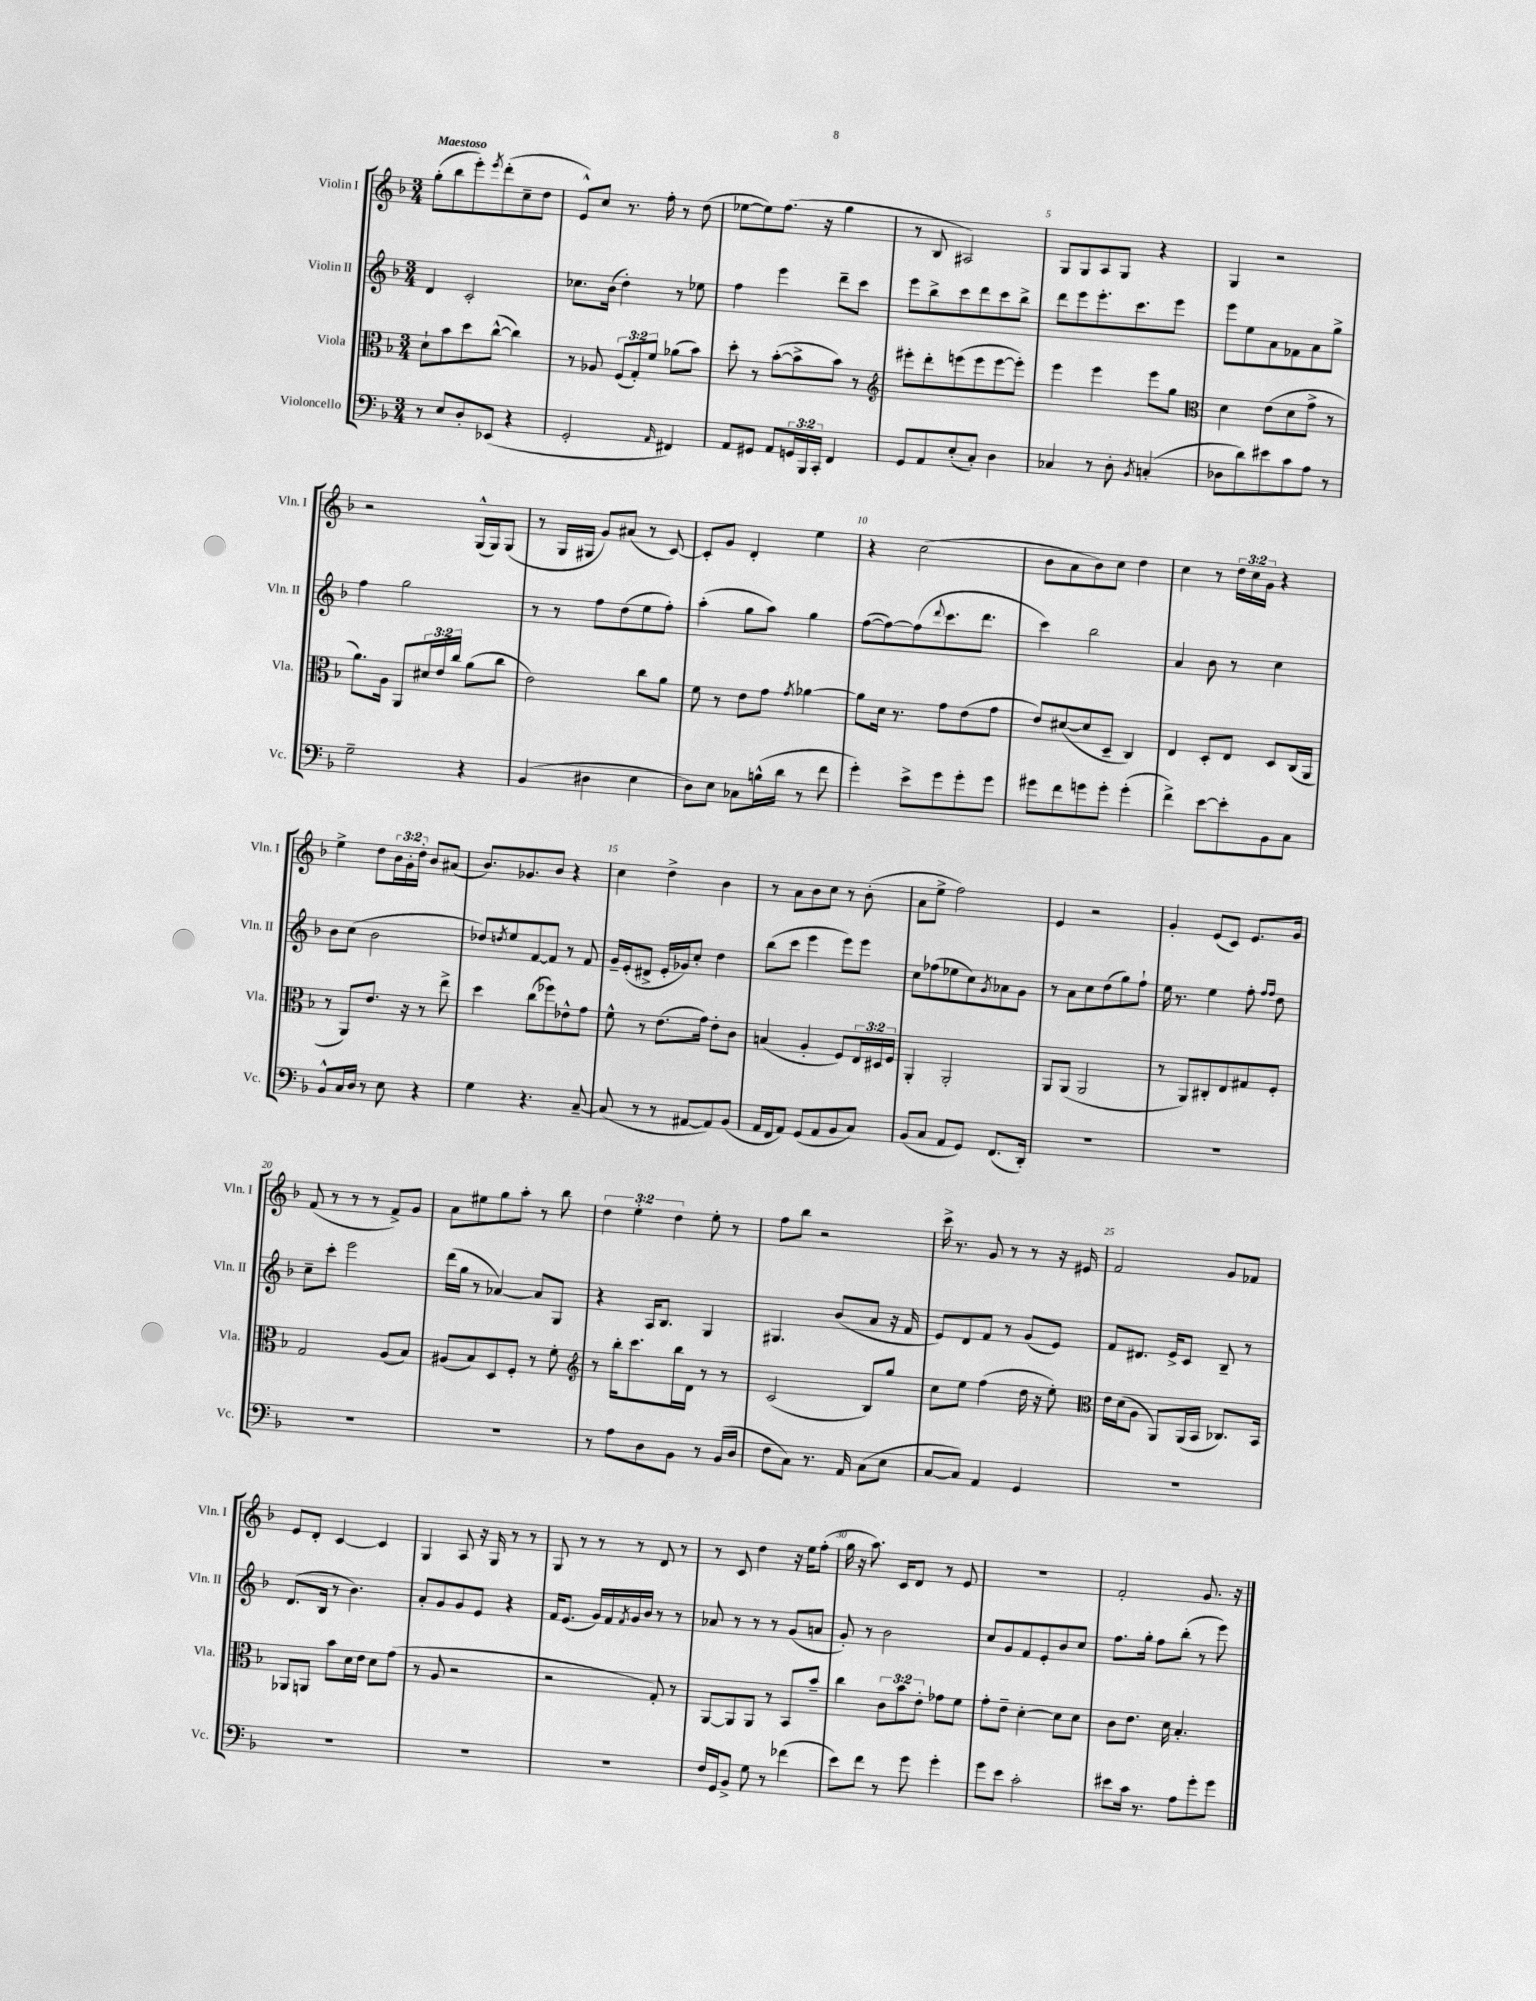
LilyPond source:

<<
\new StaffGroup <<
\new Staff = "s0" \with { instrumentName = "Violin I" shortInstrumentName = "Vln. I" } {
    \clef treble \key f \major \numericTimeSignature \time 3/4 \override Staff.TupletNumber.text = #tuplet-number::calc-fraction-text \tempo "Maestoso"
    g''8-.( bes''8 e'''8-.) \acciaccatura { e'''8 } d'''8-.( c''8-- d''8 |
    e'8-^) c''8 r8. f''16-. r8 d''8( |
    ees''8~ ees''8) f''8.( r16 g''4 |
    r8 bes8 ais2) |
    g8 g8 a8 g8 r4 |
    g4 r2 |
    r2 g16-^( g16) g8( |
    r8 g16 gis16 g'8) ais'8( r8 c'8~) |
    c'8-. g'8 d'4-. e''4 |
    r4 c''2( |
    bes'8 a'8 bes'8) c''8 d''4 |
    c''4 r8 \tuplet 3/2 { d''16 c''16 g'16 } r4 |
    e''4-> d''8 \tuplet 3/2 { bes'16 g'16-. d''16-. } bes'8 ais'8( |
    bes'8.) ges'8. bes'8 r4 |
    c''4 d''4-> bes'4 |
    r8 a'8 bes'8 c''8 r8 bes'8-.( |
    a'8 e''8-> f''2) |
    e'4 r2 |
    g'4-. e'8( c'8) e'8. g'16 |
    f'8( r8 r8 r8 f'8->) g'8 |
    a'8 eis''8 g''8 a''8-. r8 bes''8 |
    \tuplet 3/2 { d''4 e''4-. d''4 } e''8-. r8 |
    f''8 bes''8 r2 |
    c'''16-> r8. g'8 r8 r8 r16 eis'16 |
    f'2 g'8 fes'8 |
    e'8 d'8-. c'4~ c'4 |
    g4 a8 r16 g16 r8 r8 |
    g8 r8 r8 r8 d'8 r8 |
    r8 c'8 d''4 r16 e''16 f''8-.( |
    g''16 r16 a''8.) c'16 d'8 r8 e'8 |
    R2. |
    f'2-. g'8. r16 \bar "|." |
}
\new Staff = "s1" \with { instrumentName = "Violin II" shortInstrumentName = "Vln. II" } {
    \clef treble \key f \major \numericTimeSignature \time 3/4
    d'4 c'2-. |
    ces''8. bes'16( d''4-.) r8 ees''8 |
    f''4 e'''4 d'''8-- c'''8 |
    e'''8 bes''8-> c'''8 d'''8 c'''8 bes''8-> |
    d'''8 e'''8 e'''8.-. c'''8. e'''8 |
    e'''8 e''8 a'8 fes'8 a'8 g''8-> |
    f''4 g''2 |
    r8 r8 f''8 d''8( e''8 f''8-.) |
    a''4-.( g''8 a''8) g''4 |
    f''8~( f''8~) f''8( \appoggiatura { d'''8 } c'''8. d'''8. |
    c'''4) bes''2 |
    a'4 bes'8 r8 c''4 |
    bes'8 c''8( bes'2 |
    des''8) \acciaccatura { d''8 } e''8 f'8~ f'8 r8 f'8 |
    g'16-- e'16-.( dis'8-> e'16-. ges'16) c''8-. d''4 |
    bes''8( c'''8 e'''4 e'''8) e'''8 |
    c''8 fes''8( ees''8 c''8) \acciaccatura { g'8 } aes'8 g'8 |
    r8 a'8 c''8 d''8( g''8) f''8-! |
    e''16 r8. e''4 f''8-. \grace { f''16 f''16 } d''8 |
    c''8-- c'''8-. e'''2 |
    d'''16( g''16 r8 aes'4~) aes'8 g8 |
    r4 a16 bes8. g4 |
    gis4. bes'8( a'8 r16 f'16 |
    e'8) d'8 f'8 r8 g'8( e'8) |
    f'8 dis'8. e'16-> c'8 bes8-- r8 |
    d'8.( bes16 r8 bes'4.) |
    a'8-. g'8 g'8 e'8 r4 |
    f'16 e'8.( g'16) f'16 \acciaccatura { f'8 } g'16 bes'16 r8 r8 |
    aes'8 r8 r8 r8 g'8( a'8 |
    g'8-.) r8 bes'2 |
    c''8 g'8 f'8 e'8-. bes'8 c''8 |
    f''8. g''16-. f''8 bes''8-.( r8 e'''8) \bar "|." |
}
\new Staff = "s2" \with { instrumentName = "Viola" shortInstrumentName = "Vla." } {
    \clef alto \key f \major \numericTimeSignature \time 3/4 \override Staff.TupletNumber.text = #tuplet-number::calc-fraction-text
    d'8-! bes'8 d''8 c''8~-^( c''4) |
    r8 aes8 \tuplet 3/2 { f8( g8-.) f'8 } aes'8( bes'8) |
    d''8-. r8 bes'8~-.( bes'8-> bes'8) r8 |
    \clef treble eis'''8-. d'''8-. e'''8( e'''8 e'''8~ e'''8-.) |
    e'''4 e'''4 e'''8 g''8 |
    \clef alto d'4 e'8( d'8 g'8-> r8 |
    a'8.) a16 a,8 \tuplet 3/2 { dis'16 e'16 c''16 } a'8( c''8 |
    e'2) c''8 a'8 |
    f'8 r8 e'8 g'8 \acciaccatura { g'8 } aes'4~ |
    aes'8 d'16 r8. g'8 e'8( g'8 |
    e'8) dis'8~( dis'8 d8-- c4) |
    e4 d8-. e8 d8 c16( a,16 |
    r8 a,8) e'8. r16 r8 e''8-> |
    d''4 c''8( fes''8) ees'8-^ g'8 |
    f'8-^ r8 e'8.( g'16) e'8-. c'8 |
    b4( a4-. f8) \tuplet 3/2 { e16 dis16 f16 } |
    a,4-. a,2-. |
    a,8 a,8( a,2 |
    r8 a,8) cis8-. e8 gis8 f8-. |
    g2 a8( bes8) |
    ais8( bes8) d8 f8-. r8 f'8-. |
    \clef treble r8 bes''16-. c'''8. bes''16 d'16 r8 r8 |
    c'2( bes8) g''8 |
    c''8 e''8 f''4( d''16 r16 e''8-.) |
    \clef alto e'16 d'16( a8 a,8) a,16( bes,16 ces8.) bes,16 |
    aes,8 a,8 bes'8 d'16 e'16 d'8 g'8( |
    r8 a8 r2 |
    r2 g8-.) r8 |
    a,8~ a,8 a,8 r8 bes,8 bes'8-- |
    c''4 \tuplet 3/2 { c'8 bes'8 e'8-. } ges'8 f'8 |
    g'8-. e'8-- d'4~-. d'8 d'8 |
    c'8 e'8. d'16 bes4.-. \bar "|." |
}
\new Staff = "s3" \with { instrumentName = "Violoncello" shortInstrumentName = "Vc." } {
    \clef bass \key f \major \numericTimeSignature \time 3/4 \override Staff.TupletNumber.text = #tuplet-number::calc-fraction-text
    r8 e8 d8-. ees,8( r4 |
    g,2-. \grace { a,16 } fis,4) |
    a,8 gis,8 a,8 \tuplet 3/2 { g,16 bes,,16 c,16-. } f,4 |
    g,8 a,8 e8-.( c8-.) d4 |
    ces4 r8 d8-. \acciaccatura { bes,8 } c4-.( |
    des8 d'8) eis'8 c'8 a8 r8 |
    g2-- r4 |
    bes,4( dis4 e4 |
    d8) e8 ces8 b16-^( d'16 r8 f'8 |
    g'4-.) e'8-> g'8 g'8-. g'8 |
    gis'8 f'8 g'8 g'8-. g'4-.( |
    f'4->) e'8~ e'8-. bes,8 c8 |
    bes,8-^ c16 d16 r8 e8 r4 |
    g4 r4. c8~-- |
    c8( r8 r8 ais,8~ ais,8) bes,8( |
    a,16 f,16 a,8) g,8( a,8 bes,8 c8) |
    bes,8( c8 a,8 g,8) f,8.( d,16-.) |
    R2. |
    R2. |
    R2. |
    R2. |
    r8 a8 d8 bes,8 r8 bes,16( d16 |
    f8 c8) r8. a,16 c8( e8 |
    c8~ c8) a,4 g,4 |
    R2. |
    R2. |
    R2. |
    R2. |
    f16 g,16 bes,8-> g8 r8 fes'4( |
    e'8) f'8 r8 g'8 g'4-. |
    g'8 e'8 c'2-. |
    eis'8 c'16 r8. a8 g'8-. g'8 \bar "|." |
}
>>
>>
\layout { \context { \Score \override BarNumber.break-visibility = ##(#f #t #t) barNumberVisibility = #(every-nth-bar-number-visible 5) } }
